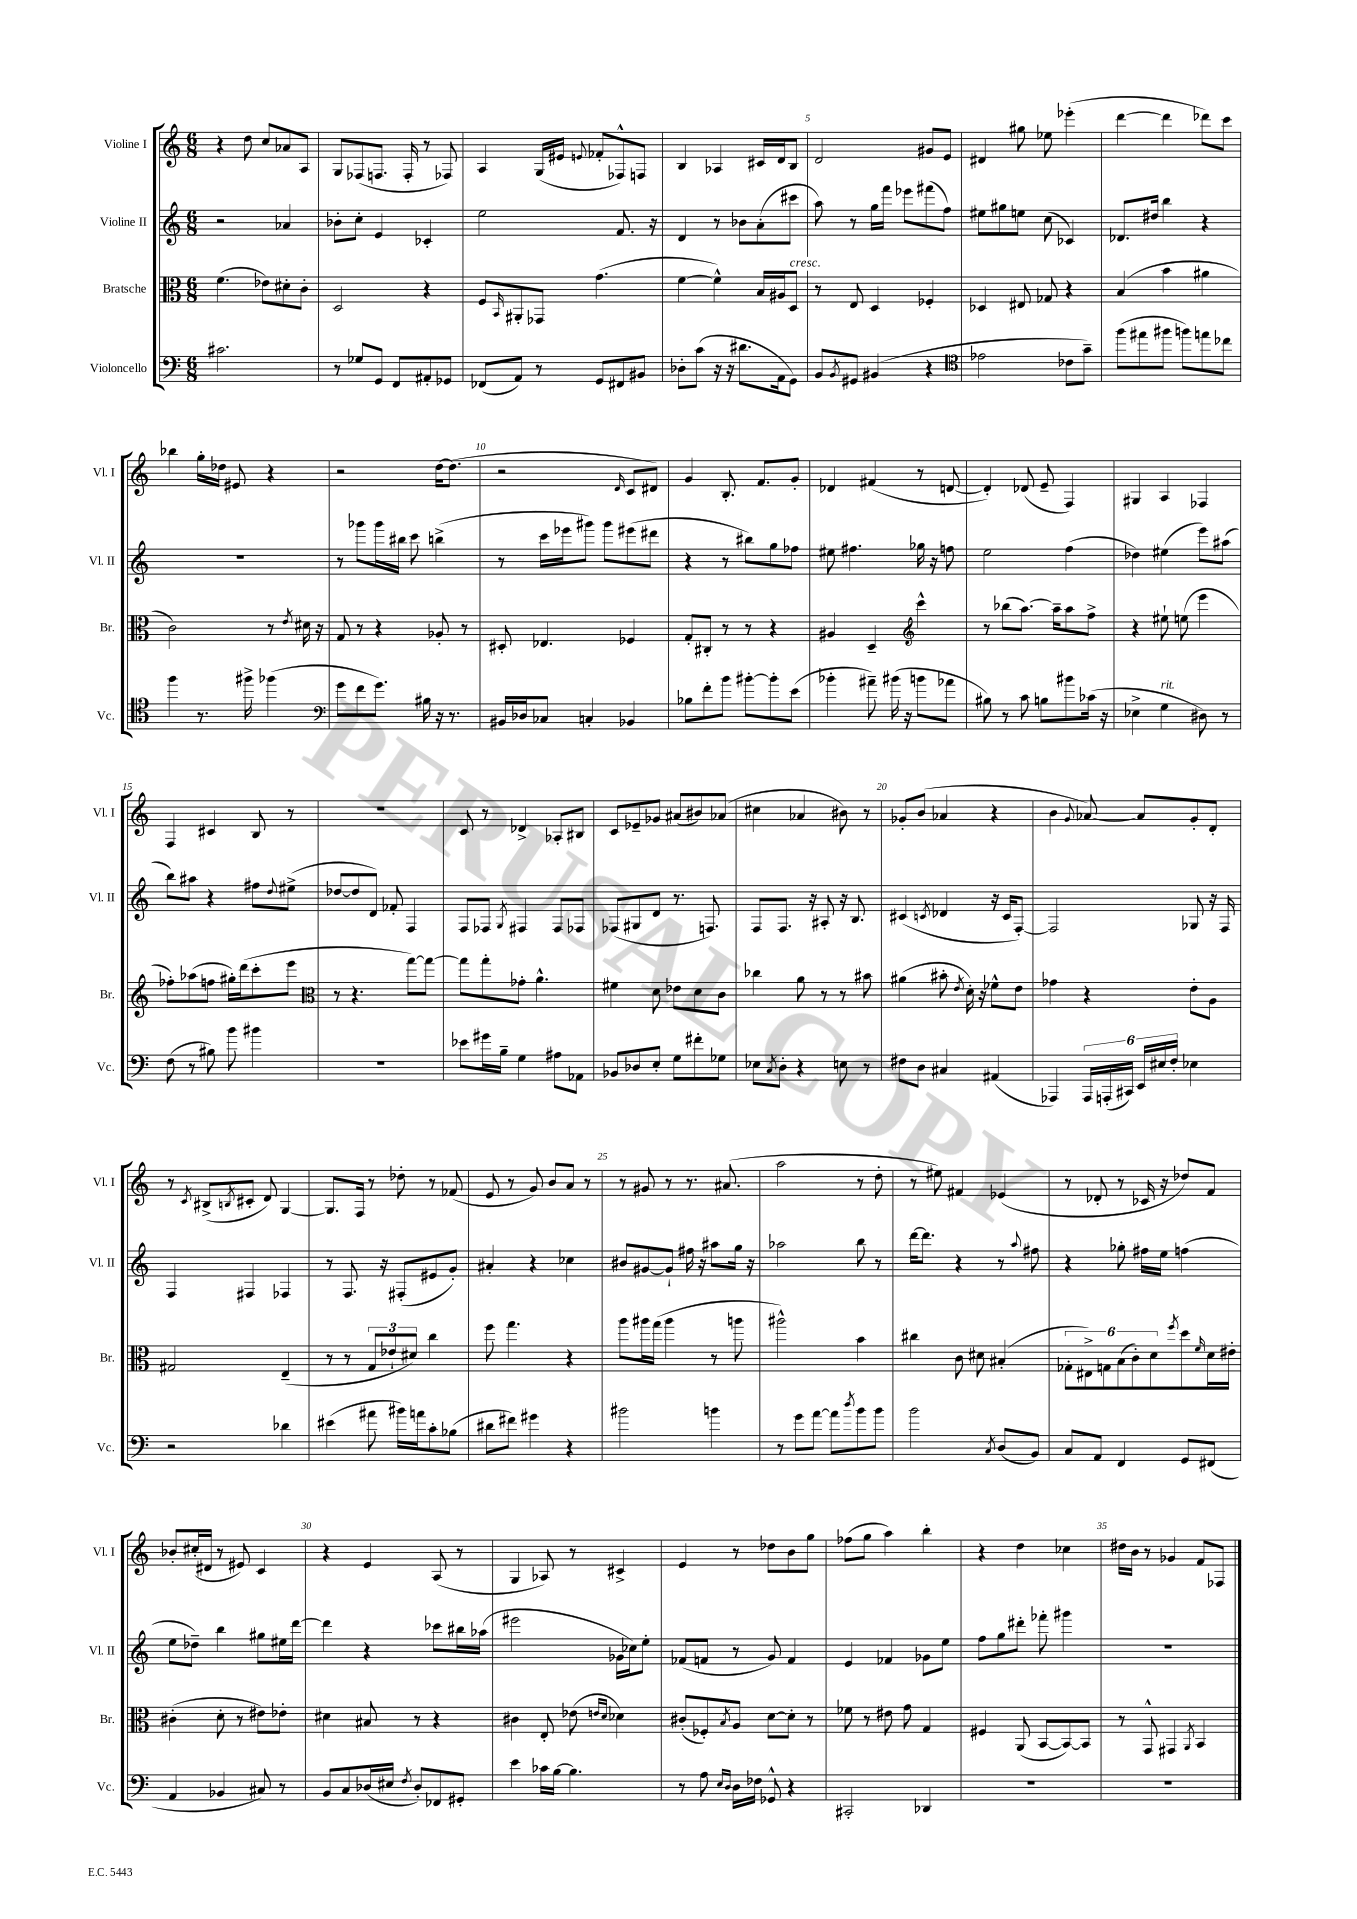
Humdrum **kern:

**kern	**kern	**kern	**kern
*staff4	*staff3	*staff2	*staff1
*clefF4	*clefC3	*clefG2	*clefG2
*k[]	*k[]	*k[]	*k[]
*M6/8	*M6/8	*M6/8	*M6/8
2.c#	(4.f	2r	4r
.	.	.	8dd
.	8e-)	.	8cc
.	8d#'	4a-	8a-
.	8c'	.	8A
=	=	=	=
8r	2D	8b-'	8G
8G-	.	8cc'	(8F-
8GG	.	4e	8.F
8FF	.	.	.
.	.	.	16F'
8AA#'	4r	4c-'	8r
8GG-	.	.	8F-)
=	=	=	=
(8FF-	8F	2ee	4A
.	16qqBB	.	.
8AA)	8AA#'	.	.
8r	8GG-	.	(16G
.	.	.	16e#
.	.	.	8qqe
8GG	(4.g	.	8f-'
8FF#	.	8.f	8F-^^)
8BB#	.	.	8F
.	.	16r	.
=	=	=	=
8D-'	[4f	4d	4B
(8c	.	.	.
16r	4f^^])	8r	4A-
16r	.	.	.
8.d#	.	8b-	.
.	16B	(8a'	16c#
16AA	16A#	.	16d
8GG)	8D	8ccc#	8B
=	=	=	=
8BB	8r	8aa)	2d
8qBB	.	.	.
8GG#	8E	8r	.
(4BB#	4D	16gg	.
.	.	16fff	.
.	.	8eee-	.
4r	4F-'	(8fff#	8g#
.	.	8ff)	8e
=	=	=	=
*clefC4	*	*	*
2e-	4D-	8ee#	4d#
.	.	8gg#	.
.	8E#	8ee	8gg#
.	8G-	(8cc	8ee-
8c-	4r	4c-)	(4eee-'
8g~)	.	.	.
=	=	=	=
(8ff	(4B	8.d-	[4ddd
8ee#	.	.	.
.	.	16dd#	.
8ff#	4b	4bb	4ddd]
8ff)	.	.	.
8ee	4a#	4r	8ddd-)
8cc-	.	.	8ccc
=	=	=	=
4ff	2c)	2.r	4bb-
8.r	.	.	16gg'
.	.	.	16dd-
.	.	.	8e#
16ff#^	.	.	.
(4ff-	8r	.	4r
.	8qe	.	.
.	16d#	.	.
.	16r	.	.
=	=	=	=
*clefF4	*	*	*
8g	8G	8r	2r
8f	8r	8ggg-	.
8.g)	4r	16ggg-	.
.	.	16bb#	.
.	.	8ccc	.
16B#	.	.	.
16r	8A-'	(4bb^	[16dd
8.r	.	.	(8.dd]
.	8r	.	.
=	=	=	=
16BB#	8D#'	8r	2r
16D-	.	.	.
8C-	4.E-	16ccc	.
.	.	16eee-	.
4C'	.	8ggg#)	.
.	.	8ggg#	.
.	.	.	16qqd
4BB-	4F-	(8eee#	8c
.	.	8ddd#	8d#)
=	=	=	=
8B-	8G'	4r	4g
8f'	8C#'	.	.
8b	8r	8r	8.B'
[8b#'	8r	8bb#)	.
.	.	.	8.f
8b#']	4r	8gg	.
(8e	.	8ff-	8g'
=	=	=	=
4b-'	4A#	8ee#	4d-
.	.	4.ff#	.
8a#~)	4D~	.	(4f#
(16b#	.	.	.
16r	.	.	.
*	*clefG2	*	*
8b	4ccc^^	16gg-	8r
.	.	16r	.
8a-	.	8ff	[8d
=	=	=	=
8B#)	8r	2ee	4d'])
8r	(8bb-	.	.
8c	[8.aa)	.	(8d-
8B	.	.	8e~
.	16aa~]	.	.
8b#	8aa	(4ff	4F)
(16c-	8ff^	.	.
16r	.	.	.
=	=	=	=
4E-^	4r	4dd-)	4G#
4G	8ee#`	(4ee#	4A
.	(8ee	.	.
8D#)	4eee	8eee)	4F-
8r	.	(8aa#	.
=	=	=	=
(8F	8ff-')	8bb)	4F
8r	(8aa-	8aa#	.
8B#)	8ff	4r	4c#
8b	16gg#')	.	.
.	(16ddd	.	.
4b#	8ccc'	8ff#	8B
.	.	8qqdd	.
.	8eee	(8ee#^	8r
=	=	=	=
*	*clefC3	*	*
2.r	8r	[8dd-	2.r
.	4.r	8dd-]	.
.	.	8d)	.
.	.	8f-'	.
.	[8gg)	4F	.
.	8gg_	.	.
=	=	=	=
8e-	8gg]	8F	8c
16g#	8gg'	8F-	8r
16B~	.	.	.
.	.	8qG	.
4G	8g-'	4F#	4d-^
.	4.a^^	.	.
8A#	.	8F#	8A-'
8AA-	.	8F-	8B#
=	=	=	=
8BB-	4f#	(8F-	8c
8D-	.	8G#	8e-~
8E'	8d	8d	8g-
8G	8e-	8.r	(8a#
8f#'	8d	.	8b#)
.	.	8.F)	.
8G-	8c	.	(8a-
=	=	=	=
8E-	4cc-	8F	4cc#
8qC	.	.	.
8D'	.	8.F	.
4r	8a	.	4a-
.	.	16r	.
.	8r	8A#'	.
8E	8r	16r	8b#)
.	.	8.B	.
8r	8b#	.	8r
=	=	=	=
8F#	(4a#	(4c#	8g-'
8D	.	.	(8b
.	.	8qc	.
4C#	8b#'	4d-	4a-
.	8qe	.	.
.	16d')	.	.
.	16r	.	.
(4AA#	8f-^^	16r	4r
.	.	16c	.
.	8e	[8F')	.
=	=	=	=
4AAA-)	4g-	2F]	4b
.	.	.	8qqg
24AAA-	4r	.	[8a-)
(24AAA'	.	.	.
24CC#)	.	.	.
24EE	.	.	8a-]
24E#	.	.	.
24F'	.	.	.
4E-	8e'	8G-	8g'
.	8A	16r	8d'
.	.	16F	.
=	=	=	=
2r	2G#	4F	8r
.	.	.	8qc
.	.	.	(8B#^
.	.	.	8qB
.	.	4F#	8c#'
.	.	.	8d)
4d-	(4E~	4F-	[4G
=	=	=	=
(4e#	8r	8r	8.G]
.	8r	8.F	.
.	.	.	16F
8a#	12G	.	8r
.	.	16r	.
.	12e-`	.	.
16b#)	.	(8F#'	8dd-'
.	12d#)	.	.
16a	.	.	.
8c'	4cc	8e#	8r
(8B-	.	8g')	(8f-
=	=	=	=
8d#	8ff	4a#'	8e
8f#)	4.gg	.	8r
4g#	.	4r	8g)
.	.	.	8b
4r	4r	4cc-	8a
.	.	.	8r
=	=	=	=
2b#	8aa	8b#	8r
.	16aa#	[8g#	8g#
.	(16gg	.	.
.	4aa#	8g#`]	8r
.	.	16ff#	8.r
.	.	16r	.
4b	8r	8aa#	.
.	.	.	(8.a#
.	8aa	16gg	.
.	.	16r	.
=	=	=	=
8r	2aa#^^)	2aa-	2aa
8g	.	.	.
[8a	.	.	.
8a]	.	.	.
8qdd	.	.	.
8b	4b	8bb	8r
8b	.	8r	8dd'
=	=	=	=
2b	4cc#	[16ddd	8r
.	.	8.ddd]	.
.	.	.	8ee#)
.	8c	4r	4f#
.	8d#	.	.
8qC	.	.	.
(8D	(4B#'	8r	(4e-
.	.	8qqaa	.
8BB)	.	8ff#	.
=	=	=	=
8C	12G-'	4r	8r
.	12E#^)	.	.
8AA	.	.	8d-'
.	12G	.	.
4FF	(12B	8gg-'	8r
.	12c')	.	.
.	.	16ff#	16c-
.	12d	.	.
.	.	16ee	16r
.	8qff	.	.
8GG	8dd	(4ff	8dd-)
.	16qqf	.	.
(8FF#	16d	.	8f
.	16e#'	.	.
=	=	=	=
4AA	(4c#'	8ee	8b-'
.	.	8dd-~)	(16cc#'
.	.	.	16d#
4BB-	8d'	4bb	8r
.	8r	.	8e#)
8C#)	8e#)	8gg#	4c
8r	8e-'	16ee#	.
.	.	[16ddd	.
=	=	=	=
8BB	4d#	4ddd]	4r
8C	.	.	.
(16D-	8B#	4r	4e
16E#	.	.	.
8qF	.	.	.
8D-')	8r	.	.
8FF-	4r	8ccc-	(8A
8GG#'	.	16bb#	8r
.	.	(16aa-	.
=	=	=	=
4e	4c#	2eee#	4G
16c-	8E'	.	8A-)
[16B	.	.	.
4.B]	(8e-	.	8r
.	16qqe	.	.
.	16qqd	.	.
.	4d-)	16g-	4c#^
.	.	16cc-)	.
.	.	8ee'	.
=	=	=	=
8r	(8c#'	(8f-	4e
8A	8F-')	8f	.
16qqE	.	.	.
16qqD	8qB	.	.
16D	8A	8r	8r
16F-	.	.	.
8GG-^^	[8d	8g)	8dd-
4r	8d']	4f	8b
.	8r	.	8gg
=	=	=	=
2CC#'	8f-	4e	(8ff-
.	8r	.	8gg
.	8e#	4f-	4aa)
.	8g	.	.
4DD-	4G	8g-	4bb'
.	.	8ee	.
=	=	=	=
2.r	4F#	8ff	4r
.	.	8gg	.
.	(8AA	8ddd#'	4dd
.	[8BB	8fff-'	.
.	8BB_)	4ggg#	4cc-
.	8BB]	.	.
=	=	=	=
2.r	8r	2.r	16dd#
.	.	.	16b
.	8GG^^	.	8r
.	4GG#	.	4g-
.	8qAA	.	.
.	4BB	.	8f
.	.	.	8F-
==	==	==	==
*-	*-	*-	*-
